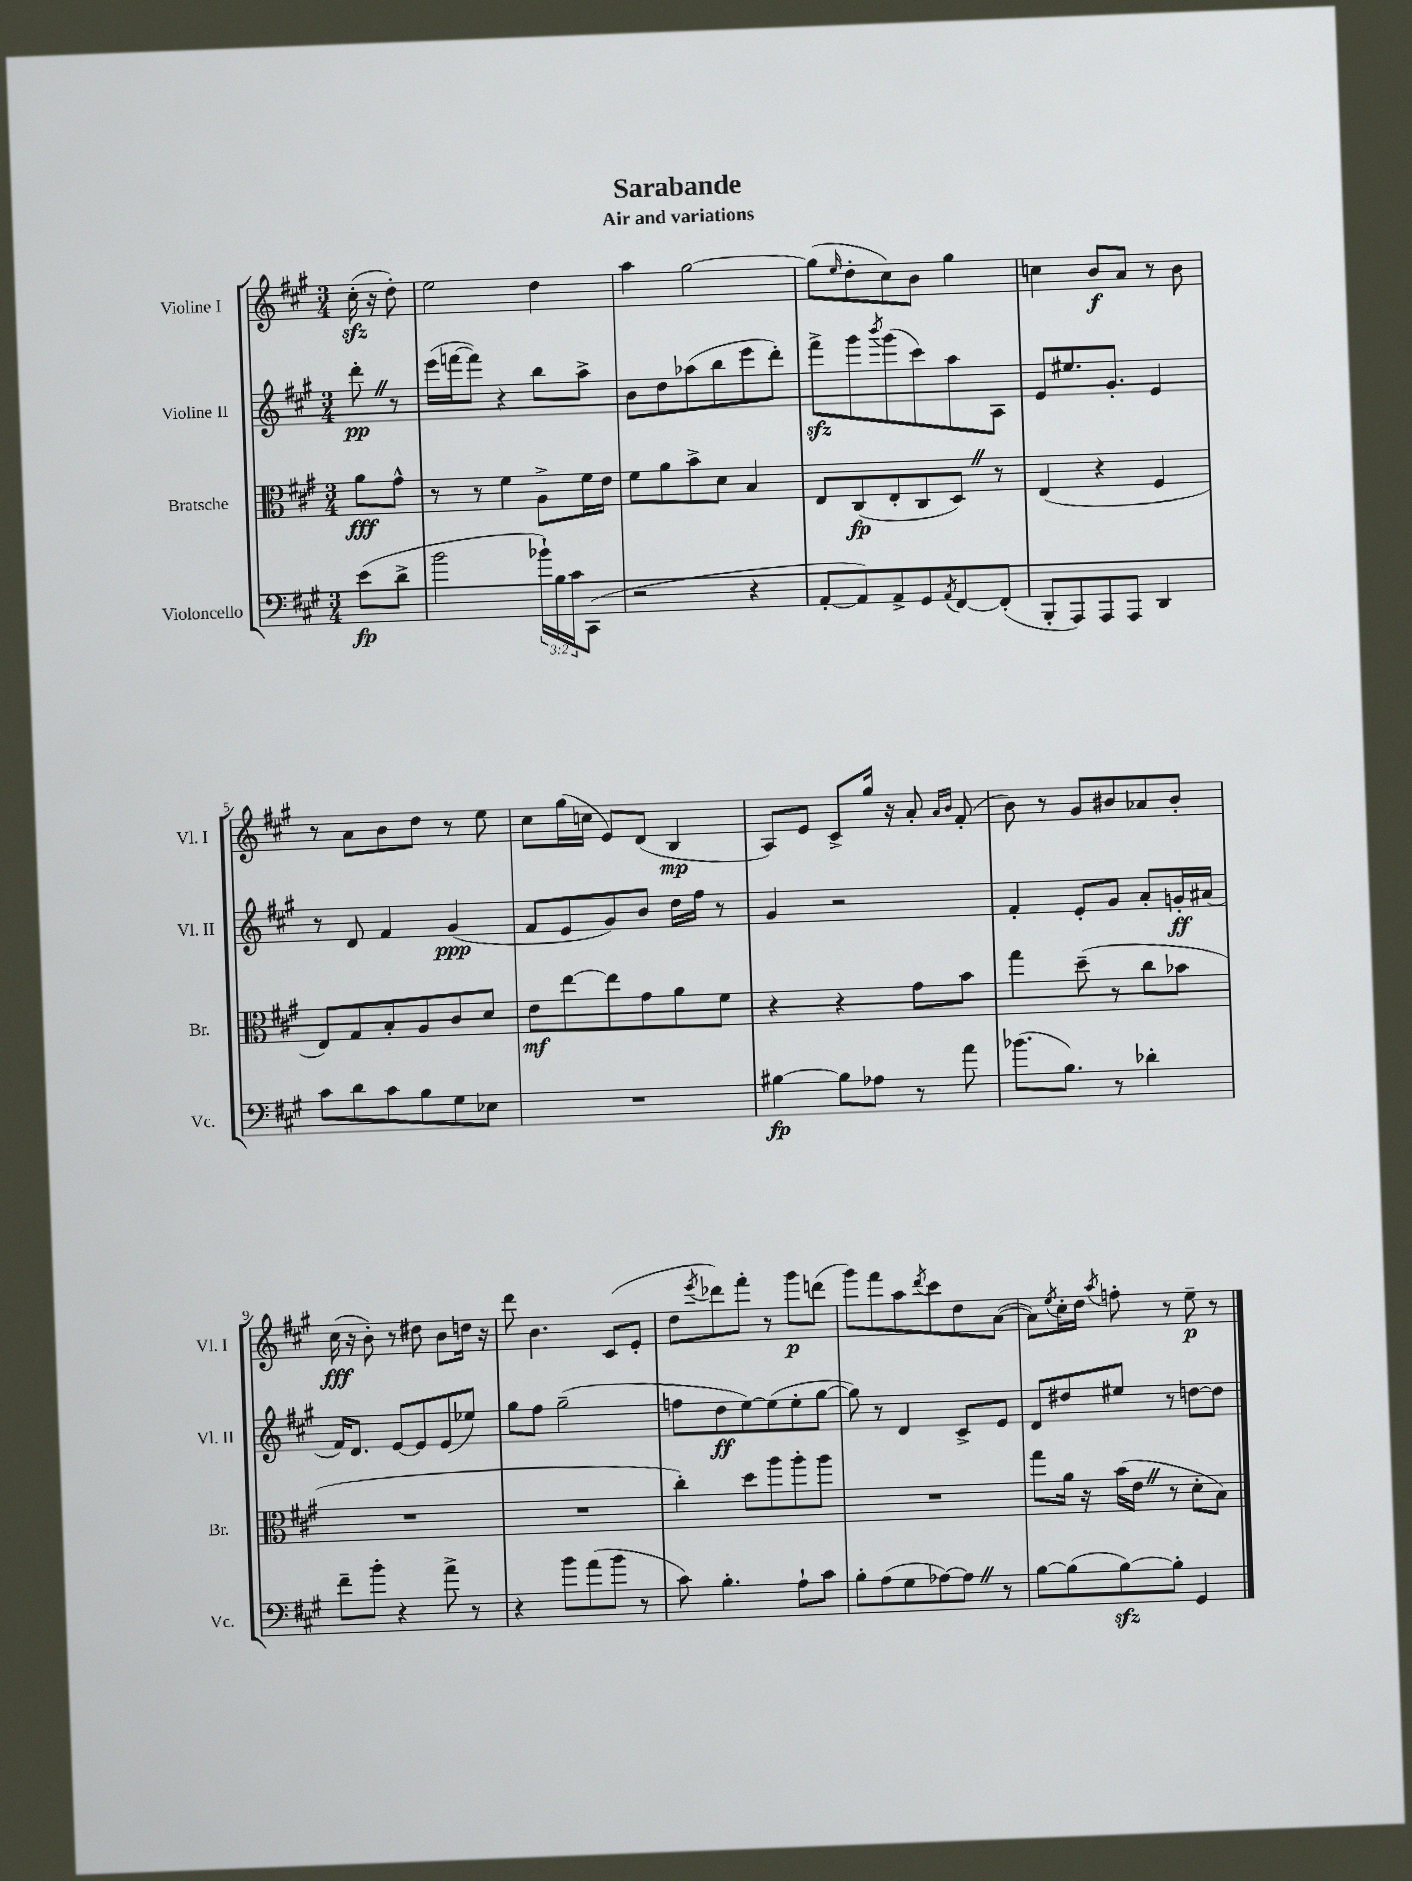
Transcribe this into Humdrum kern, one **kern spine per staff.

**kern	**dynam	**kern	**dynam	**kern	**dynam	**kern	**dynam
*part4	*part4	*part3	*part3	*part2	*part2	*part1	*part1
*staff4	*staff4	*staff3	*staff3	*staff2	*staff2	*staff1	*staff1
*I"Violoncello	*	*I"Bratsche	*	*I"Violine II	*	*I"Violine I	*
*I'Vc.	*	*I'Br.	*	*I'Vl. II	*	*I'Vl. I	*
*clefF4	*	*clefC3	*	*clefG2	*	*clefG2	*
*k[f#c#g#]	*	*k[f#c#g#]	*	*k[f#c#g#]	*	*k[f#c#g#]	*
*M3/4	*	*M3/4	*	*M3/4	*	*M3/4	*
=	=	=	=	=	=	=	=
(8e\L	fp	8a\L	fff	8ddd'Z\	pp	(16cc#zz'\	.
.	.	.	.	.	.	16r	.
8d^\J	.	8g#^^\J	.	8r	.	8dd'\)	.
=1	=1	=1	=1	=1	=1	=1	=1
2b\	.	8r	.	(16eee\LL	.	2ee\	.
.	.	.	.	[16fffn\J	.	.	.
.	.	8r	.	8fff\J])	.	.	.
.	.	4f#\	.	4r	.	.	.
24b-X`\LL)	.	8A^\L	.	8bb\L	.	4dd\	.
24B\	.	.	.	.	.	.	.
24c#\J	.	.	.	.	.	.	.
(8CC#\J	.	16f#\L	.	8aa^\J	.	.	.
.	.	16e\JJ	.	.	.	.	.
=2	=2	=2	=2	=2	=2	=2	=2
2r	.	8f#\L	.	8b\L	.	4aa\	.
.	.	8a\	.	8dd\	.	.	.
.	.	8b^\	.	(8aa-X\	.	[2gg#\	.
.	.	8d\J	.	8bb\	.	.	.
4r	.	4B/	.	8eee\	.	.	.
.	.	.	.	8ddd'\J)	.	.	.
=3	=3	=3	=3	=3	=3	=3	=3
[8AA'/L	.	8E/L	.	8fff#zz^\L	.	(8gg#\L]	.
.	.	.	.	.	.	16qqee/	.
8AA/])	.	(8C#/	fp	8ggg#\	.	8dd'\	.
.	.	.	.	8qbbb/	.	.	.
8AA^/	.	8E'/	.	(8ggg#\	.	8cc#\)	.
8GG#/	.	8C#/	.	8ccc#\)	.	8b\J	.
8qAA/	.	.	.	.	.	.	.
[8FF#/	.	8DZ/J)	.	8aa\	.	4gg#\	.
(8FF#'/J]	.	8r	.	8A\J	.	.	.
=4	=4	=4	=4	=4	=4	=4	=4
8BBB'/L	.	(4E/	.	8e/L	.	4ccn\	.
8AAA/)	.	.	.	8.ee#X/	.	.	.
8AAA/	.	4r	.	.	.	8b/L	f
.	.	.	.	8.g#'/J	.	.	.
8AAA/J	.	.	.	.	.	8a/J	.
4DD/	.	4F#/	.	4e/	.	8r	.
.	.	.	.	.	.	8b\	.
!!LO:LB:g=z
=5	=5	=5	=5	=5	=5	=5	=5
8c#\L	.	8E/L)	.	8r	.	8r	.
8d\	.	8G#/	.	8d/	.	8a\L	.
8c#\	.	8B'/	.	4f#/	.	8b\	.
8B\	.	8A/	.	.	.	8dd\J	.
8G#\	.	8c#/	.	(4g#/	ppp	8r	.
8E-X\J	.	8d/J	.	.	.	8ee\	.
=6	=6	=6	=6	=6	=6	=6	=6
2.r	.	8e\L	mf	8f#/L	.	8cc#\L	.
.	.	[8ee\	.	8e/	.	(16gg#\L	.
.	.	.	.	.	.	16ccn\JJ	.
.	.	8ee\]	.	8g#/)	.	8e/L)	.
.	.	8g#\	.	8b/J	.	(8d/J	.
.	.	8a\	.	16dd\LL	.	4B/	mp
.	.	.	.	16ff#\JJ	.	.	.
.	.	8f#\J	.	8r	.	.	.
=7	=7	=7	=7	=7	=7	=7	=7
[4B#X\	fp	4r	.	4g#/	.	8A/L)	.
.	.	.	.	.	.	8e/J	.
8B#\L]	.	4r	.	2r	.	8c#^/L	.
8A-X\J	.	.	.	.	.	16gg#/Jk	.
.	.	.	.	.	.	16r	.
8r	.	8g#\L	.	.	.	8a'/	.
.	.	.	.	.	.	16qqa/LL	.
.	.	.	.	.	.	16qqb/JJ	.
8a\	.	8b\J	.	.	.	(8f#'/	.
=8	=8	=8	=8	=8	=8	=8	=8
(8.b-X\L	.	4gg#\	.	4f#'/	.	8b\)	.
.	.	.	.	.	.	8r	.
8.B\J)	.	.	.	.	.	.	.
.	.	(8dd~\	.	8e'/L	.	8g#/L	.
8r	.	8r	.	8g#/J	.	8b#X/	.
4d-X'\	.	8cc#\L	.	8a'/L	.	8a-X/	.
.	.	8b-X\J	.	16gn'/L	ff	8b#'/J	.
.	.	.	.	(16a#X/JJ	.	.	.
!!LO:LB:g=z
=9	=9	=9	=9	=9	=9	=9	=9
8f#~\L	.	2.r	.	16f#/KL)	.	(16cc#\	fff
.	.	.	.	8.d/J	.	16r	.
8b'\J	.	.	.	.	.	8b'\)	.
4r	.	.	.	[8e/L	.	8r	.
.	.	.	.	8e/]	.	8dd#X\	.
8a^\	.	.	.	(8e/	.	8b\L	.
8r	.	.	.	8ee-X/J)	.	16ddn\Jk	.
.	.	.	.	.	.	16r	.
=10	=10	=10	=10	=10	=10	=10	=10
4r	.	2.r	.	8gg#\L	.	8ddd\	.
.	.	.	.	8ff#\J	.	4.b\	.
8b\L	.	.	.	(2gg#~\	.	.	.
(8a\	.	.	.	.	.	.	.
8b\J	.	.	.	.	.	(8c#/L	.
8r	.	.	.	.	.	8e'/J	.
=11	=11	=11	=11	=11	=11	=11	=11
8c#\)	.	4cc#'\)	.	8ffn\L	.	8dd\L	.
.	.	.	.	.	.	8qeee/	.
4.B'\	.	.	.	8dd\	ff	8ddd-X\)	.
.	.	8dd\L	.	[8ee\)	.	8fff#'\J	.
.	.	8aa\	.	(8ee\]	.	8r	.
8A`\L	.	8aa'\	.	8ee'\	.	8ggg#\L	p
8c#\J	.	8aa\J	.	[8gg#\J	.	(8dddn\J	.
=12	=12	=12	=12	=12	=12	=12	=12
8B'\L	.	2.r	.	8gg#\])	.	8ggg#\L)	.
(8A\	.	.	.	8r	.	8fff#\	.
8G#\	.	.	.	4d/	.	8aa\	.
.	.	.	.	.	.	8qddd/	.
[8A-X\)	.	.	.	.	.	8ccc#\	.
8A-Z\J]	.	.	.	8c#^/L	.	8dd\	.
8r	.	.	.	8e/J	.	([8a\J	.
=13	=13	=13	=13	=13	=13	=13	=13
[8B\L	.	8gg#\L	.	8d/L	.	8a\L])	.
.	.	.	.	.	.	8qee/	.
(8B\]	.	16a\Jk	.	8dd#X/	.	16cc#'\L	.
.	.	16r	.	.	.	16dd\JJ	.
.	.	.	.	.	.	8qaa/	.
[8Bzz\)	.	(16b\LL	.	8ee#X/J	.	8ffn'\	.
.	.	16eZ\JJ	.	.	.	.	.
8B'\J]	.	8r	.	8r	.	8r	.
4GG#/	.	8d'\L	.	[8ddn\L	.	8ee~\	p
.	.	8B\J)	.	8dd\J]	.	8r	.
==	==	==	==	==	==	==	==
*-	*-	*-	*-	*-	*-	*-	*-
